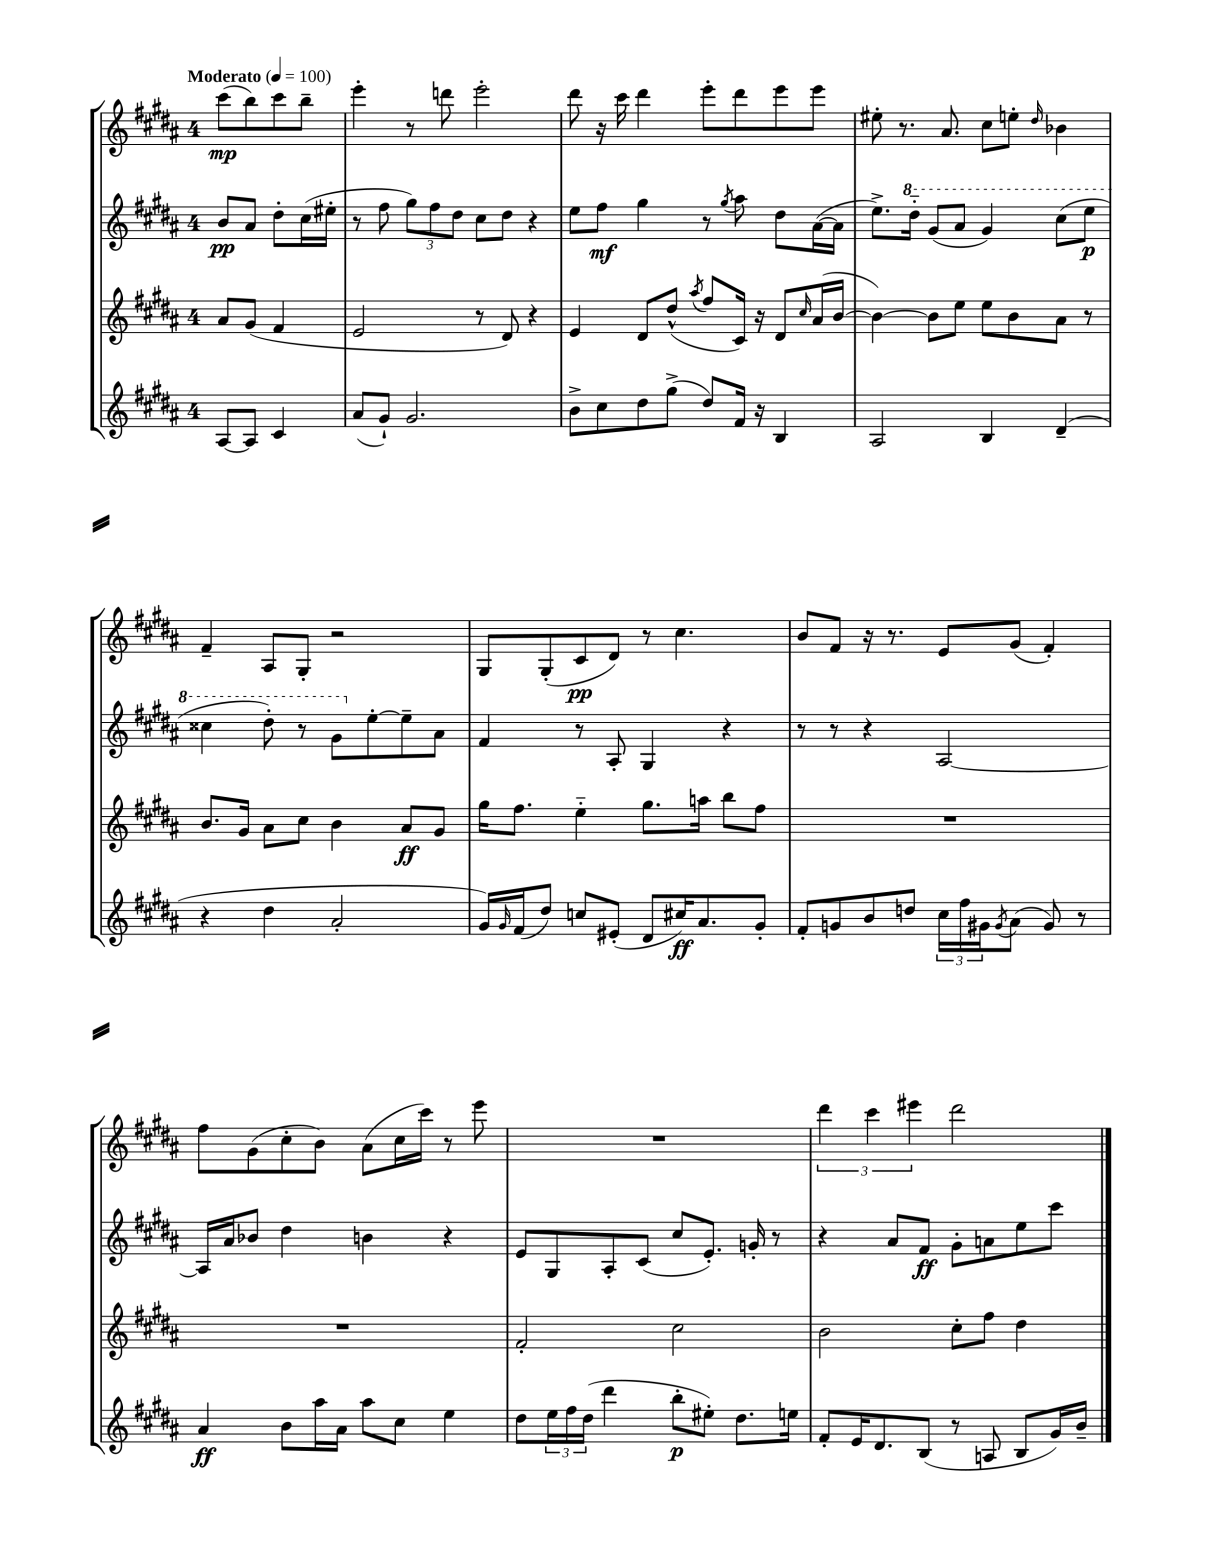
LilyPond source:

<<
\new StaffGroup <<
\new Staff = "s0" {
    \clef treble \key b \major \once \override Staff.TimeSignature.style = #'single-digit \time 4/4 \partial 2 \tempo "Moderato" 4 = 100
    cis'''8\mp( b''8) cis'''8 b''8-- |
    e'''4-. r8 d'''8 e'''2-. |
    dis'''8 r16 cis'''16 dis'''4 e'''8-. dis'''8 e'''8 e'''8 |
    eis''8-. r8. ais'8. cis''8 e''8-. \grace { dis''16 } bes'4 |
    fis'4-- ais8 gis8-. r2 |
    gis8 gis8-.( cis'8\pp dis'8) r8 cis''4. |
    b'8 fis'8 r16 r8. e'8 gis'8( fis'4-.) |
    fis''8 gis'8( cis''8-. b'8) ais'8( cis''16 cis'''16) r8 e'''8 |
    R1 |
    \tuplet 3/2 { dis'''4 cis'''4 eis'''4 } dis'''2 \bar "|." |
}
\new Staff = "s1" {
    \clef treble \key b \major \once \override Staff.TimeSignature.style = #'single-digit \time 4/4 \partial 2
    b'8\pp ais'8 dis''8-. cis''16( eis''16-. |
    r8 fis''8 \tuplet 3/2 { gis''8) fis''8 dis''8 } cis''8 dis''8 r4 |
    e''8 fis''8\mf gis''4 r8 \acciaccatura { gis''8 } ais''8 dis''8 ais'16~( ais'16 |
    e''8.->) \ottava #1 dis'''16-_ gis''8( ais''8 gis''4) cis'''8( e'''8\p |
    cisis'''4 dis'''8-.) r8 gis''8 \ottava #0 e''8~-. e''8-- ais'8 |
    fis'4 r8 ais8-. gis4 r4 |
    r8 r8 r4 ais2~ |
    ais16 ais'16 bes'8 dis''4 b'4 r4 |
    e'8 gis8 ais8-. cis'8( cis''8 e'8.-.) g'16-. r8 |
    r4 ais'8 fis'8\ff gis'8-. a'8 e''8 cis'''8 \bar "|." |
}
\new Staff = "s2" {
    \clef treble \key b \major \once \override Staff.TimeSignature.style = #'single-digit \time 4/4 \partial 2
    ais'8 gis'8( fis'4 |
    e'2 r8 dis'8) r4 |
    e'4 dis'8 dis''8-^( \acciaccatura { ais''8 } fis''8 cis'16) r16 dis'8 \grace { cis''16 } ais'16( b'16~ |
    b'4~) b'8 e''8 e''8 b'8 ais'8 r8 |
    b'8. gis'16 ais'8 cis''8 b'4 ais'8\ff gis'8 |
    gis''16 fis''8. e''4-_ gis''8. a''16 b''8 fis''8 |
    R1 |
    R1 |
    fis'2-. cis''2 |
    b'2 cis''8-. fis''8 dis''4 \bar "|." |
}
\new Staff = "s3" {
    \clef treble \key b \major \once \override Staff.TimeSignature.style = #'single-digit \time 4/4 \partial 2
    ais8~ ais8 cis'4 |
    ais'8( gis'8-!) gis'2. |
    b'8-> cis''8 dis''8 gis''8->( dis''8) fis'16 r16 b4 |
    ais2 b4 dis'4--( |
    r4 dis''4 ais'2-. |
    gis'16) \grace { gis'16 } fis'16( dis''8) c''8 eis'8-.( dis'8 cis''16\ff) ais'8. gis'8-. |
    fis'8-. g'8 b'8 d''8 \tuplet 3/2 { cis''16 fis''16 gis'16 } \acciaccatura { gis'8 } ais'8( gis'8) r8 |
    ais'4\ff b'8 ais''16 ais'16 ais''8 cis''8 e''4 |
    dis''8 \tuplet 3/2 { e''16 fis''16 dis''16( } dis'''4 b''8-.\p eis''8-.) dis''8. e''16 |
    fis'8-. e'16 dis'8. b8( r8 a8 b8 gis'16) b'16-- \bar "|." |
}
>>
>>
\layout { \context { \Score \remove "Bar_number_engraver" } }
